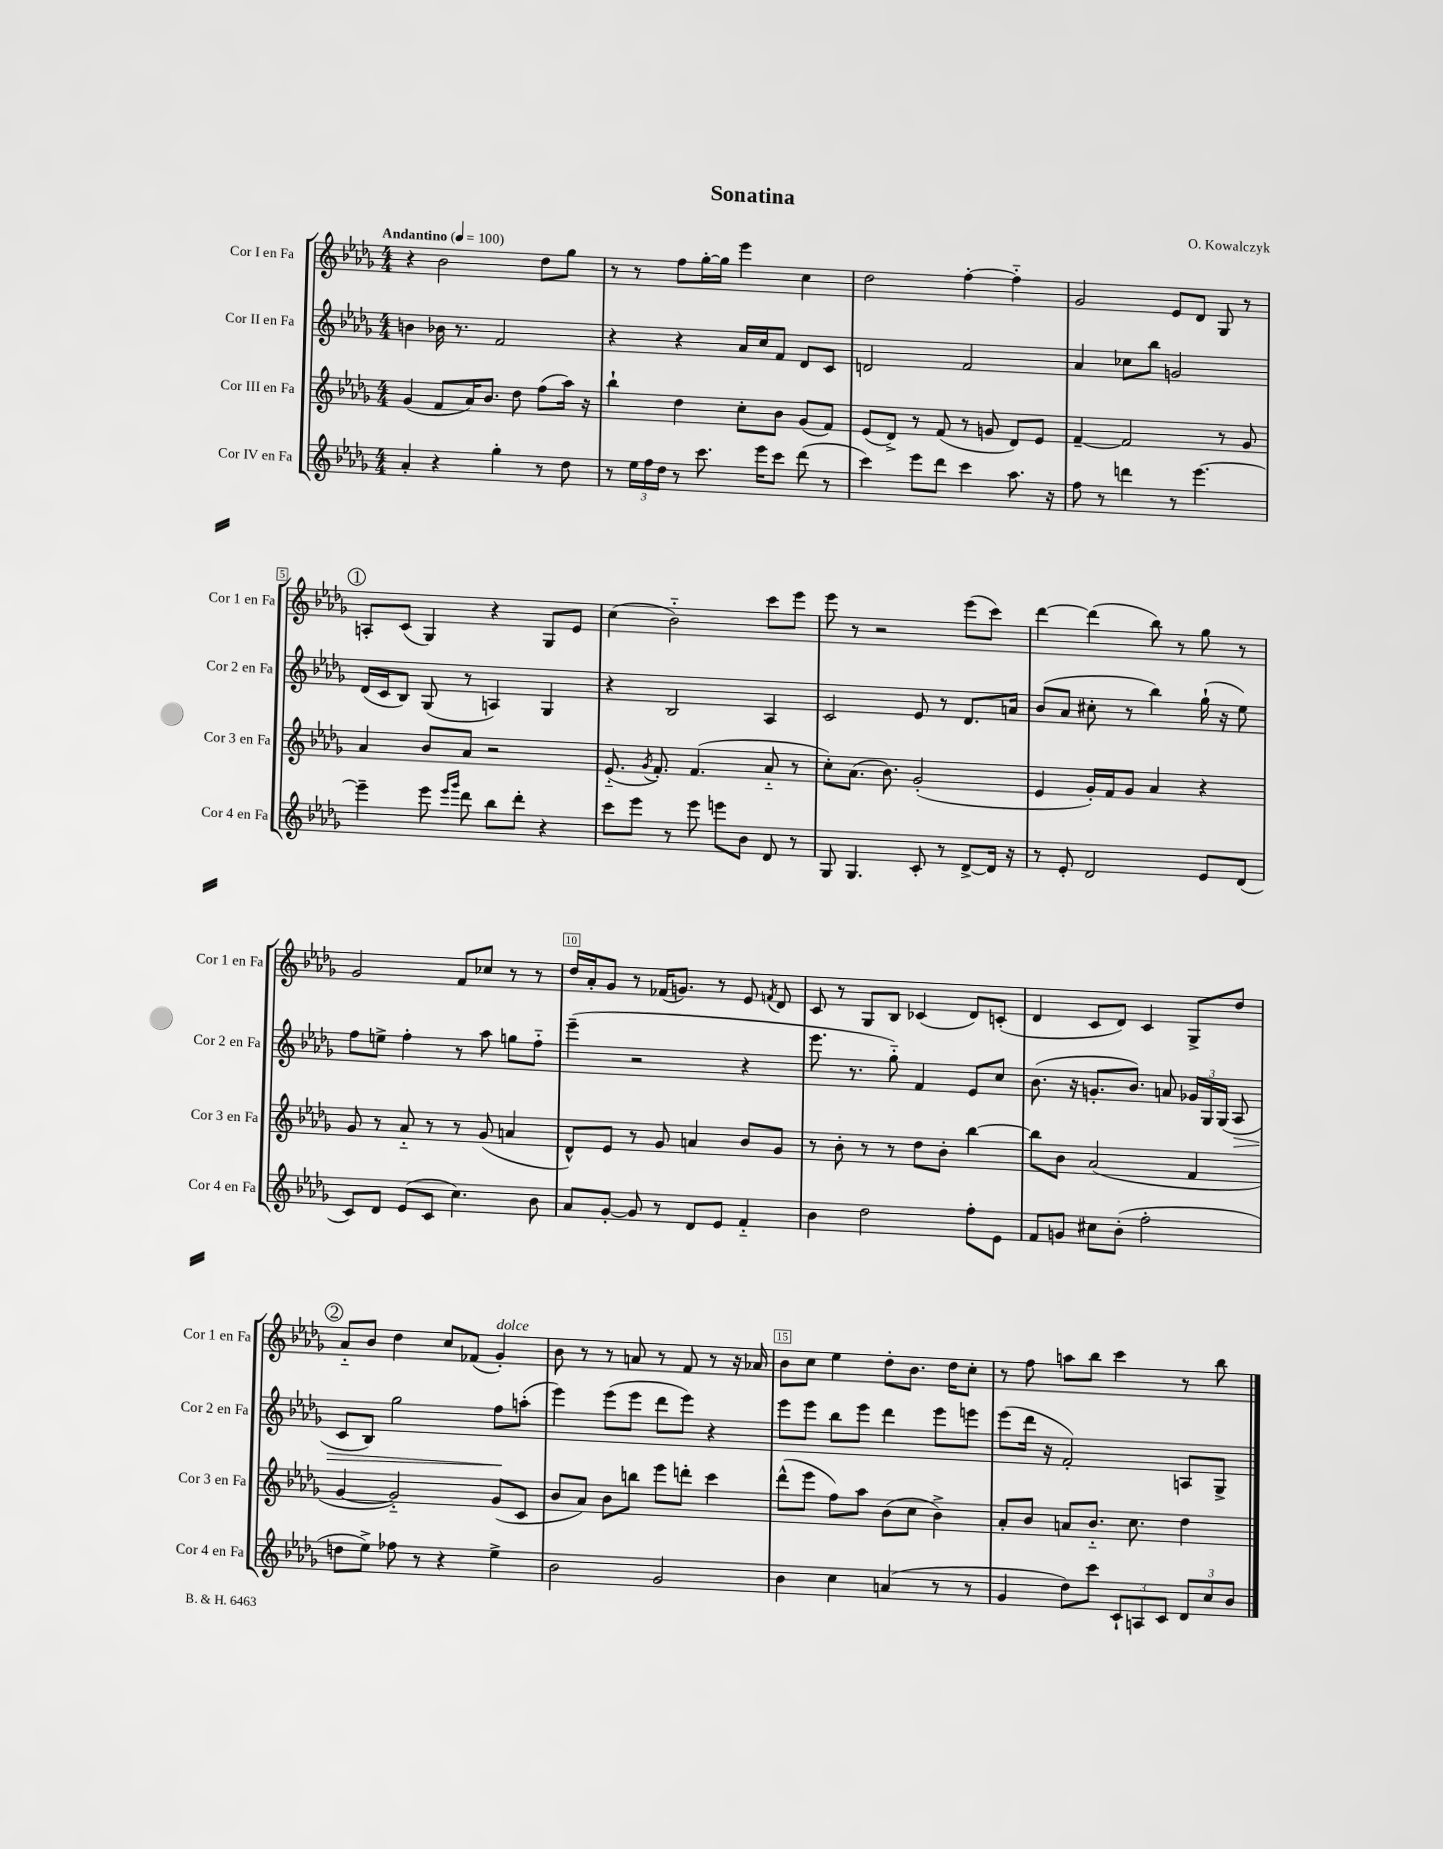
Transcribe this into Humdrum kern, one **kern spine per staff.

**kern	**kern	**kern	**kern
*staff4	*staff3	*staff2	*staff1
*clefG2	*clefG2	*clefG2	*clefG2
*k[b-e-a-d-g-]	*k[b-e-a-d-g-]	*k[b-e-a-d-g-]	*k[b-e-a-d-g-]
*M4/4	*M4/4	*M4/4	*M4/4
*MM100	*MM100	*MM100	*MM100
4a-'	(4g-	4b	4r
4r	8f	16b-	2b-
.	.	8.r	.
.	16a-)	.	.
.	8.b-	.	.
4gg-'	.	2f	.
.	8dd-	.	.
8r	(8ff	.	8dd-
8dd-	16aa-)	.	8gg-
.	16r	.	.
=	=	=	=
8r	4bb-`	4r	8r
24ee-	.	.	8r
24ff	.	.	.
24dd-	.	.	.
8r	4dd-	4r	8ff
8.ccc	.	.	[16gg-'
.	.	.	16gg-]
.	8cc'	16a-	4eee-
16eee-	.	16cc	.
8ccc	8b-	8f	.
(8ddd-	(8g-	8d-	4cc
8r	8f)	8c	.
=	=	=	=
4ccc)	(8e-	2d	2dd-
.	8d-^)	.	.
8eee-	8r	.	.
8ddd-	(8f	.	.
4ccc	8r	2f	[4ff'
.	8g	.	.
8.aa-	8d-)	.	4ff'~]
.	8e-	.	.
16r	.	.	.
=	=	=	=
8ff	[4f~	4a-	2g-
8r	.	.	.
4ddd	2f]	8cc-	.
.	.	8bb-	.
8r	.	2g	8e-
[4.eee-	.	.	8d-
.	8r	.	8G-
.	8g-	.	8r
=	=	=	=
4eee-~]	4a-	(16d-	8A'
.	.	16c	.
.	.	8B-)	(8c
8eee-	8b-	(8G-	4G-)
16qqeee-	.	.	.
16qqggg-	.	.	.
8ddd-	8a-	8r	.
8bb-	2r	4A)	4r
8ddd-'	.	.	.
4r	.	4G-	8G-
.	.	.	8e-
=	=	=	=
8ccc	(8.e-'~	4r	(4cc
8eee-	.	.	.
.	8qg-	.	.
.	8.f')	.	.
8r	.	2B-	2b-'~)
8eee-	(4.f	.	.
8eee	.	.	.
8b-	.	.	.
8d-	8a-'~	4A-	8ccc
8r	8r	.	8eee-
=	=	=	=
8G-	8cc')	2c	8eee-
4.G-	(8.a-	.	8r
.	.	.	2r
.	8.b-)	.	.
8c'	(2g-'	8e-	.
8r	.	8r	.
[8d-^	.	8.d-	(8eee-
16d-]	.	.	8ccc)
16r	.	16a	.
=	=	=	=
8r	4e-	(8b-	[4ddd-
8e-'	.	8a-	.
2d-	16g-')	8cc#'	(4ddd-]
.	16f	.	.
.	8g-	8r	.
.	4a-	4bb-)	8bb-)
.	.	.	8r
8e-	4r	(16gg-`	8gg-
.	.	16r	.
(8d-	.	8ee-)	8r
=	=	=	=
8c)	8g-	8ff	2g-
8d-	8r	8ee^	.
(8e-	8a-'~	4ff'	.
8c	8r	.	.
4.cc)	8r	8r	8f
.	(8g-	8aa-	8cc-
.	4a	8gg	8r
8b-	.	8ff'~	8r
=	=	=	=
8a-	8d-^^)	(4eee-~	16dd-
.	.	.	16a-'
[8g-'	8e-	.	8g-
8g-]	8r	2r	8r
8r	8g-	.	(16f-
.	.	.	8.g)
8d-	4a	.	.
8e-	.	.	8r
4f'~	8b-	4r	8e-
.	.	.	8qf
.	8g-	.	8d-
=	=	=	=
4b-	8r	8.eee-	8c
.	8b-'	.	8r
.	.	8.r	.
2dd-	8r	.	8G-
.	8r	8gg-'~)	8B-
.	8dd-	4f	(4c-
.	8b-'	.	.
8ff'	[4bb-	8e-	8d-)
8e-	.	8cc	(8c'
=	=	=	=
8f	8bb-]	(8.b-	4d-
8g	8b-	.	.
.	.	16r	.
8cc#	(2a-	8.g'	8c
(8b-'	.	.	8d-)
.	.	8.b-)	.
2ff'	.	.	4c
.	.	8a	.
.	4f	24g-	8G-^
.	.	24G-	.
.	.	(24G-	.
.	.	8A-	8dd-
=	=	=	=
8dd	[4g-	8c	8a-'~
8ee-^)	.	8B-)	8b-
8ff-	2g-'~])	2gg-	4dd-
8r	.	.	.
4r	.	.	8cc
.	.	.	(8f-
4ee-^	(8g-	8ff	4g-')
.	8c	(8aa'	.
=	=	=	=
2b-	8b-	4eee-)	8b-
.	8a-)	.	8r
.	8b-	(8eee-	8r
.	8bb	8eee-	8a
2g-	8eee-	8ddd-	8r
.	8ddd'	8eee-)	8f
.	4ccc	4r	8r
.	.	.	16r
.	.	.	16a-
=	=	=	=
4b-	(8ddd-^^	8eee-	8b-
.	8eee-	8eee-	8cc
4cc	8ff)	8bb-	4ee-
.	8aa-	8eee-	.
(4a	(8b-	4ddd-	8dd-'
.	8cc	.	8.b-
8r	4b-^)	8eee-	.
.	.	.	16dd-
8r	.	8eee	8cc'
=	=	=	=
4g-	8a-'	(8eee-	8r
.	8b-	16ddd-	8ff
.	.	16r	.
8dd-)	8a	2f')	8aa
8ccc	8.b-'~	.	8bb-
12c`	.	.	4ccc
.	8.cc	.	.
12A	.	.	.
12c	.	.	.
12d-	4dd-	8A	8r
12cc	.	.	.
.	.	8G-^	8bb-
12b-	.	.	.
==	==	==	==
*-	*-	*-	*-
